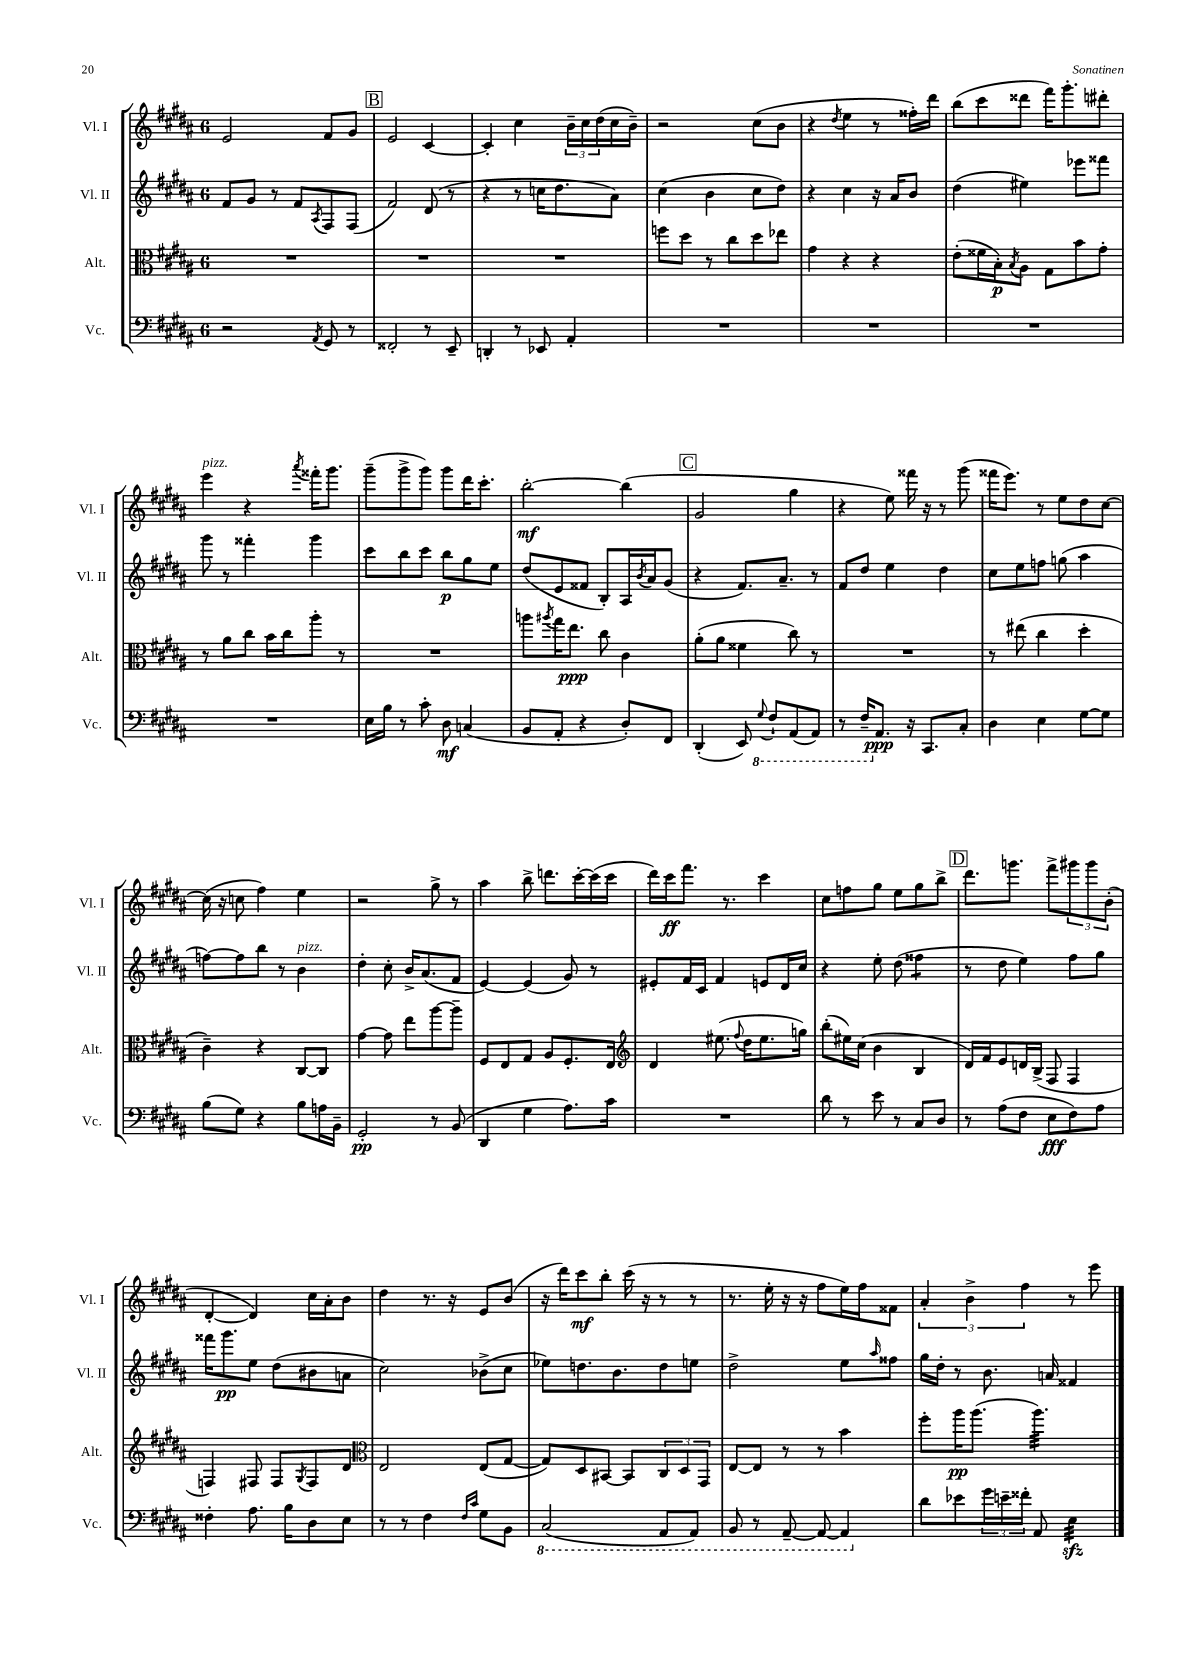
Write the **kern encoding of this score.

**kern	**kern	**kern	**kern
*staff4	*staff3	*staff2	*staff1
*clefF4	*clefC3	*clefG2	*clefG2
*k[f#c#g#d#a#]	*k[f#c#g#d#a#]	*k[f#c#g#d#a#]	*k[f#c#g#d#a#]
*M6/8	*M6/8	*M6/8	*M6/8
2r	2.r	8f#	2e
.	.	8g#	.
.	.	8r	.
.	.	8f#	.
8qAA#	.	8qA#	.
8GG#	.	8F#	8f#
8r	.	(8F#	8g#
=	=	=	=
2FF##'	2.r	2f#)	2e
8r	.	(8d#	[4c#
8EE~	.	8r	.
=	=	=	=
4DD'	2.r	4r	4c#']
8r	.	8r	4cc#
8EE-	.	16cc	.
.	.	8.dd#	.
4AA#'	.	.	24b~
.	.	.	24cc#
.	.	.	(24dd#
.	.	8a#)	16cc#
.	.	.	16b~)
=	=	=	=
2.r	8ff	(4cc#	2r
.	8dd#	.	.
.	8r	4b	.
.	8cc#	.	.
.	8dd#	8cc#	(8cc#
.	8ee-	8dd#)	8b
=	=	=	=
2.r	4g#	4r	4r
.	.	.	8qdd#
.	4r	4cc#	4ee
.	4r	16r	8r
.	.	16a#	.
.	.	8b	16ff##')
.	.	.	16ddd#
=	=	=	=
2.r	(8e'	(4dd#	(8bb
.	16f##	.	8ccc#
.	16B')	.	.
.	8qB	.	.
.	8A#	4ee#)	8ddd##
.	8G#	.	16fff#)
.	.	.	8.ggg#'
.	8b	8eee-	.
.	8g#'	8fff##	8ddd#'
=	=	=	=
2.r	8r	8ggg#	4eee
.	8a#	8r	.
.	8cc#	4fff##'	4r
.	16b	.	.
.	16cc#	.	.
.	.	.	8qaaa#
.	8aa#'	4ggg#	16fff##'
.	.	.	8.ggg#
.	8r	.	.
=	=	=	=
16E	2.r	8ccc#	(8ggg#~
16B	.	.	.
8r	.	8bb	8ggg#^
8c#'	.	8ccc#	8ggg#)
8D#	.	8bb	8ggg#
(4C	.	8gg#	16ddd#
.	.	.	8.ccc#'
.	.	8ee	.
=	=	=	=
8BB	8aa	(8dd#	[2bb'
.	8qaa#	.	.
8AA#'	16gg#	8e	.
.	8.ee	.	.
4r	.	8f##	.
.	8cc#	8B')	.
8D#')	4c#	16A#	(4bb]
.	.	8qb	.
.	.	16a#	.
8FF#	.	(8g#	.
=	=	=	=
(4DD#'	(8a#'	4r	2g#
.	8a#	.	.
8EE)	4f##	8.f#)	.
8qqGG#	.	.	.
8FF#`	.	.	.
.	.	8.a#~	.
(8AAA#	8cc#)	.	4gg#
8AAA#)	8r	8r	.
=	=	=	=
8r	2.r	8f#	4r
16FF#~	.	8dd#	.
8.AA#	.	.	.
.	.	4ee	8ee)
16r	.	.	16fff##
8.CC#	.	.	16r
.	.	4dd#	8r
8C#'	.	.	(8ggg#
=	=	=	=
4D#	8r	8cc#	16fff##
.	.	.	8.eee)
.	(8ee#	8ee	.
4E	4cc#	8ff	8r
.	.	(8gg	8ee
[8G#	4dd#'	4aa#	8dd#
8G#]	.	.	[8cc#
=	=	=	=
(8B	4c#~)	[8ff)	(16cc#]
.	.	.	16r
8G#)	.	8ff]	8cc
4r	4r	8bb	4ff#)
.	.	8r	.
8B	[8C#	4b	4ee
16A	8C#]	.	.
16BB~	.	.	.
=	=	=	=
2GG#'	[4g#	4dd#'	2r
.	8g#]	8cc#'	.
.	8ee	16b^	.
.	.	(8.a#	.
8r	[8aa#	.	8gg#^
(8BB	8aa#~]	8f#	8r
=	=	=	=
4DD#	8F#	[4e)	4aa#
.	8E	.	.
4G#	8G#	(4e]	8bb^
.	8A#	.	8.ddd
8.A#)	8.F#'	8g#)	.
.	.	.	[16ccc#'
.	.	8r	(16ccc#]
16c#	16E	.	16ccc#
=	=	=	=
*	*clefG2	*	*
2.r	4d#	8e#'	16ddd#)
.	.	.	16ccc#
.	.	16f#	8.fff#
.	.	16c#	.
.	(8.ee#	4f#	.
.	.	.	8.r
.	8qqff#	.	.
.	16dd#	.	.
.	8.ee#	8e	4ccc#
.	.	16d#	.
.	16gg)	16cc#	.
=	=	=	=
8d#	(8bb'	4r	8cc#
8r	16ee#)	.	8ff
.	(16cc#	.	.
8e	4b	8ee'	8gg#
8r	.	(8dd#	8ee
8C#	4B	4ff##	8gg#
8D#	.	.	8bb^
=	=	=	=
8r	16d#)	8r	8.ddd#
.	16f#	.	.
(8A#	8e	8dd#	.
.	.	.	8.ggg
8F#	16d	4ee)	.
.	(16B^	.	.
8E	8F#	.	8fff#^
8F#)	4F#	8ff#	12ggg#
.	.	.	12ggg#
8A#	.	8gg#	.
.	.	.	(12b'
=	=	=	=
4F##'	4F)	16fff##	[4d#'
.	.	8.ggg#	.
8.A#	8F#	8ee	4d#])
.	8F#	(8dd#	.
16B	.	.	.
.	8qG#	.	.
8D#	8F#	8b#	16cc#
.	.	.	16a#'
8E	8d#	8a	8b
=	=	=	=
*	*clefC3	*	*
8r	2E	2cc#)	4dd#
8r	.	.	.
4F#	.	.	8.r
.	.	.	16r
16qqF#	.	.	.
16qqc#	.	.	.
8G#	(8E	(8b-^	8e
8BB	[8G#	8cc#	(8b
=	=	=	=
(2CC#	8G#])	8ee-)	16r
.	.	.	16ddd#)
.	8D#	8.dd	8ccc#
.	[8BB#	.	8bb'
.	.	8.b	.
.	8BB#]	.	(16ccc#
.	.	.	16r
8AAA#	12C#	8dd	8r
.	12D#	.	.
8AAA#)	.	8ee	8r
.	12GG#	.	.
=	=	=	=
8BBB	[8E	2dd#^	8.r
8r	8E]	.	.
.	.	.	16ee'
[8AAA#~	8r	.	16r
.	.	.	16r
8AAA#_	8r	.	8ff#
4AAA#]	4b	8ee	16ee)
.	.	.	16ff#
.	.	16qqaa#	.
.	.	8ff##	8f##
=	=	=	=
8d#	8ff#'	16gg#	6a#'
.	.	16dd#'	.
8e-	16aa#	8r	.
.	.	.	6b^
.	(8.aa#	.	.
24g#	.	8.b	.
24e~	.	.	.
24f##'	.	.	6ff#
8AA#	4.aa#)	.	.
.	.	16a	.
4E	.	4f##	8r
.	.	.	8eee
==	==	==	==
*-	*-	*-	*-
